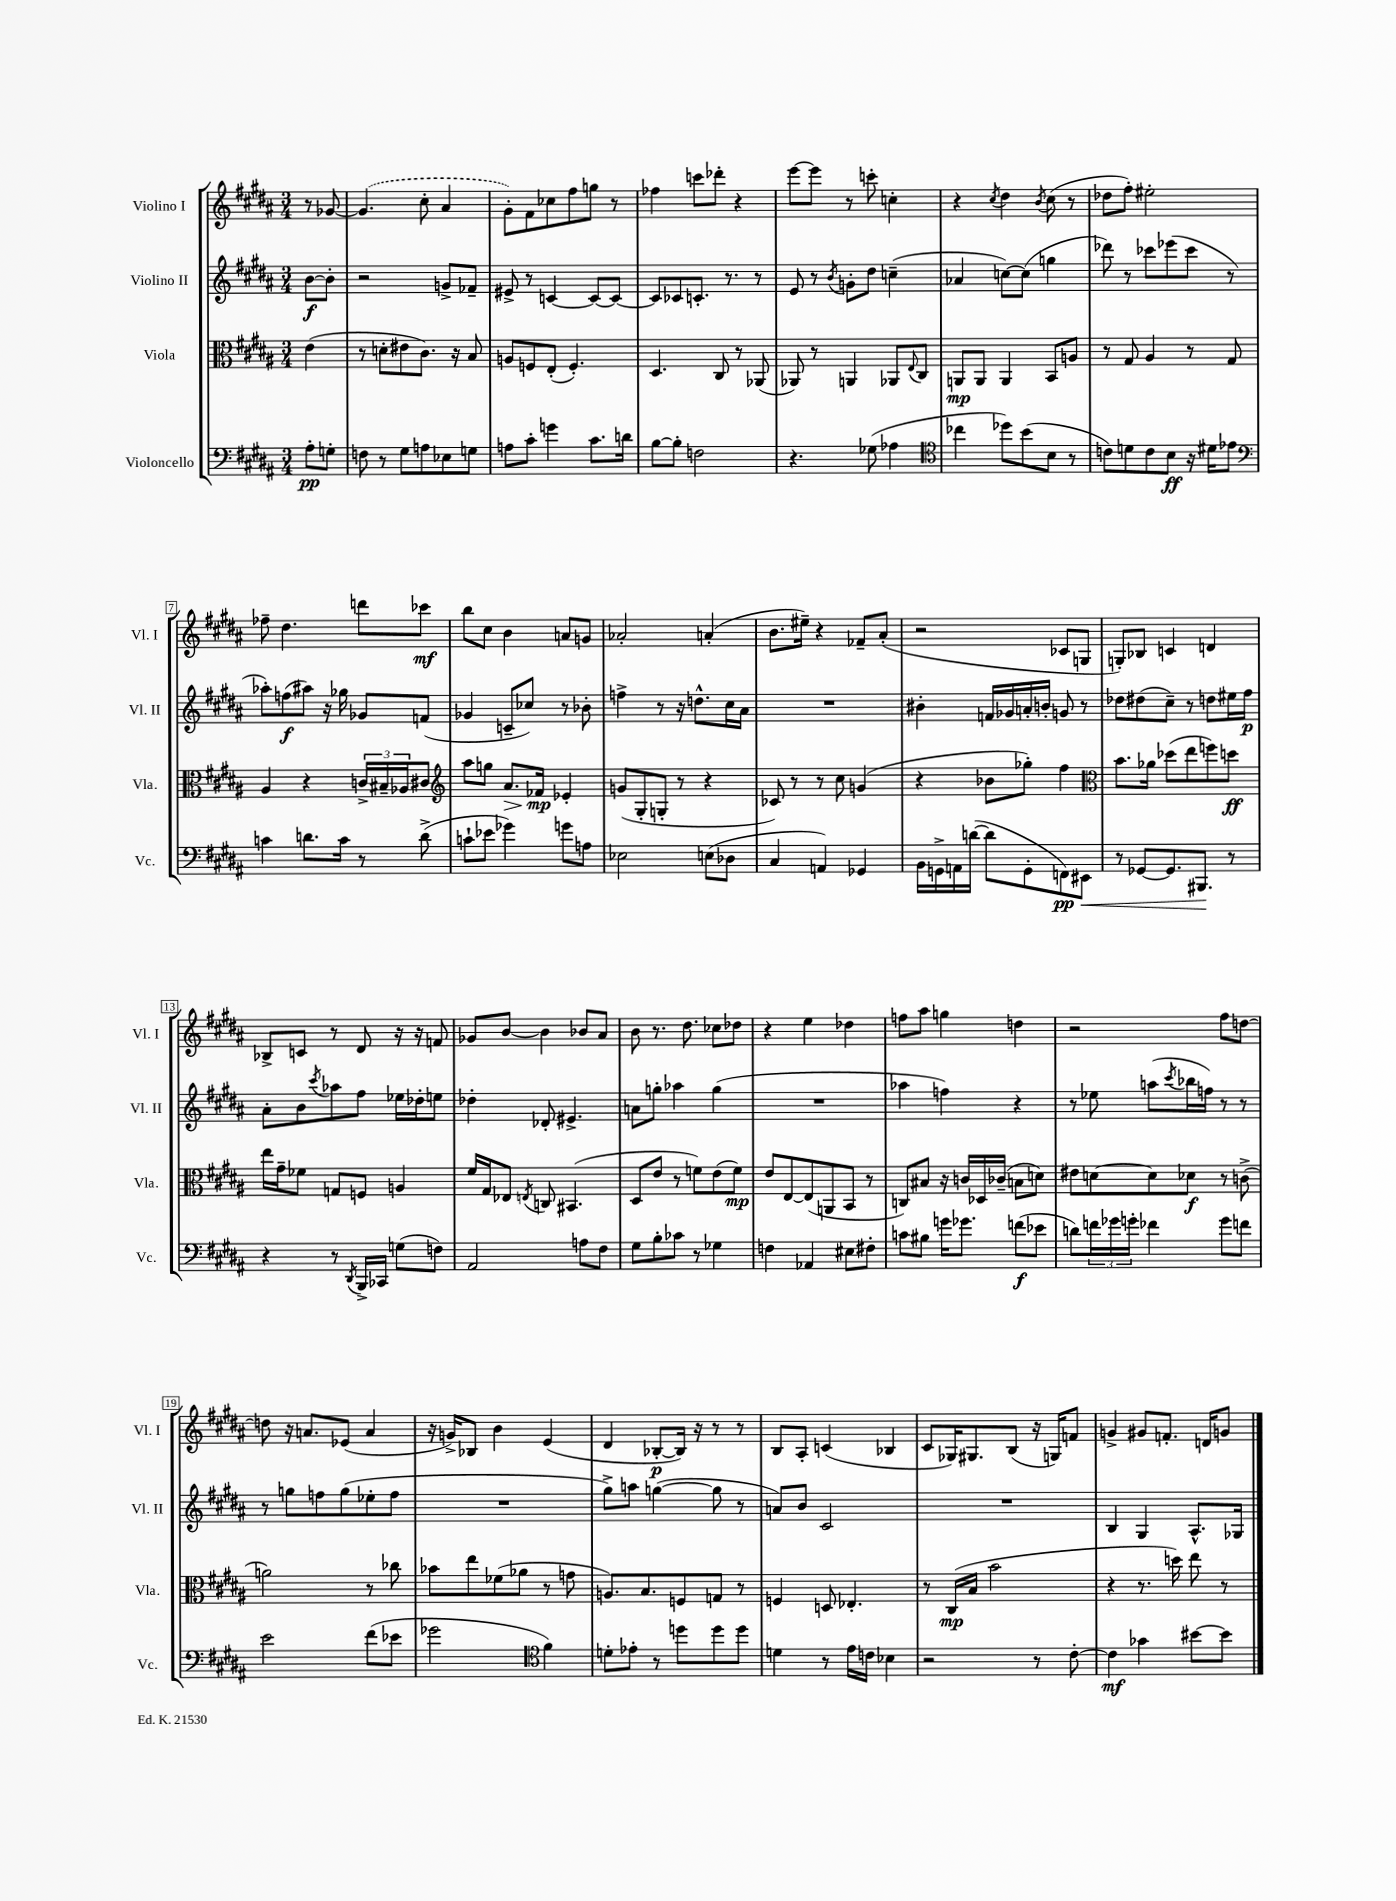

**kern	**dynam	**kern	**dynam	**kern	**dynam	**kern	**dynam
*part4	*part4	*part3	*part3	*part2	*part2	*part1	*part1
*staff4	*staff4	*staff3	*staff3	*staff2	*staff2	*staff1	*staff1
*I"Violoncello	*	*I"Viola	*	*I"Violino II	*	*I"Violino I	*
*I'Vc.	*	*I'Vla.	*	*I'Vl. II	*	*I'Vl. I	*
*clefF4	*	*clefC3	*	*clefG2	*	*clefG2	*
*k[f#c#g#d#a#]	*	*k[f#c#g#d#a#]	*	*k[f#c#g#d#a#]	*	*k[f#c#g#d#a#]	*
*M3/4	*	*M3/4	*	*M3/4	*	*M3/4	*
=	=	=	=	=	=	=	=
8A#'\L	pp	(4e\	.	[8b\L	f	8r	.
8Gn'\J	.	.	.	8b'\J]	.	[8g-X/	.
=1	=1	=1	=1	=1	=1	=1	=1
8Fn\	.	8r	.	2r	.	(4.g-/]	.
8r	.	8dn'\L	.	.	.	.	.
8G#\L	.	8e#X\	.	.	.	.	.
8An\	.	8.c#\J)	.	.	.	8cc#'\	.
8E-X\	.	.	.	8gn^/L	.	4a#/	.
.	.	16r	.	.	.	.	.
8Gn\J	.	8B/	.	8f-X~/J	.	.	.
=2	=2	=2	=2	=2	=2	=2	=2
8An\L	.	8An/L	.	8e#X^/	.	8g#'\L)	.
8c#'\J	.	8Fn/	.	8r	.	8f#\	.
4gn\	.	(8E'/J	.	[4cn/	.	8cc-X\	.
.	.	4.F'/)	.	.	.	8ff#\	.
8.c#\L	.	.	.	8c/L_	.	8ggn\J	.
.	.	.	.	8c/J_	.	8r	.
16dn\Jk	.	.	.	.	.	.	.
=3	=3	=3	=3	=3	=3	=3	=3
[8B\L	.	4.D#/	.	8c/L]	.	4ff-X\	.
8B'\J]	.	.	.	8c-X/	.	.	.
2Fn\	.	.	.	8.cn'/J	.	8cccn\L	.
.	.	8C#/	.	.	.	8ddd-X'\J	.
.	.	.	.	8.r	.	.	.
.	.	8r	.	.	.	4r	.
.	.	(8AA-X/	.	8r	.	.	.
=4	=4	=4	=4	=4	=4	=4	=4
4.r	.	8AA-X/)	.	8e/	.	[8eee\L	.
.	.	8r	.	8r	.	8eee\J]	.
.	.	.	.	8qb/	.	.	.
.	.	4AAn/	.	8gn'\L	.	8r	.
(8G-X\	.	.	.	8dd#\J	.	8cccn'\	.
4A-X\	.	8AA-X/L	.	(4ccn~\	.	4ccn'\	.
.	.	8qqE/	.	.	.	.	.
.	.	8C#/J	.	.	.	.	.
=5	=5	=5	=5	=5	=5	=5	=5
*clefC4	*	*	*	*	*	*	*
4cc-X\	.	8AAn/L	mp	4a-X/	.	4r	.
.	.	8AA/J	.	.	.	.	.
.	.	.	.	.	.	8qcc#/	.
8dd-X\L)	.	4AA/	.	[8ccn\L)	.	4dd#\	.
(8b\	.	.	.	(8cc\J]	.	.	.
.	.	.	.	.	.	8qb/	.
8B\J	.	8BB/L	.	4ggn\	.	(8cc#\	.
8r	.	8An/J	.	.	.	8r	.
=6	=6	=6	=6	=6	=6	=6	=6
8cn\L)	.	8r	.	8ddd-X\)	.	8dd-X\L	.
8dn\	.	8G#/	.	8r	.	8ff#'\J)	.
8c\	.	4A#/	.	8ccc-X\L	.	2ee#X'\	.
8B\J	ff	.	.	(8eee-X\	.	.	.
16r	.	8r	.	8ccc-\J	.	.	.
16d#X\KL	.	.	.	.	.	.	.
8e-X\J	.	8G#/	.	8r	.	.	.
!!LO:LB:g=z
=7	=7	=7	=7	=7	=7	=7	=7
*clefF4	*	*	*	*	*	*	*
4cn\	.	4A#/	.	8aa-X'\L)	.	8ff-X~\	.
.	.	.	.	(8ffn\	f	4.dd#\	.
8.dn\L	.	4r	.	8aa#X\J)	.	.	.
.	.	.	.	16r	.	.	.
16c\Jk	.	.	.	16gg-X\	.	.	.
8r	.	24cn^/LL	.	8g-X/L	.	8dddn\L	.
.	.	24B#X~/	.	.	.	.	.
.	.	24A-X/J	.	.	.	.	.
(8d^\	.	8c#X/J	.	(8fn/J	.	8ccc-X\J	mf
=8	=8	=8	=8	=8	=8	=8	=8
*	*	*clefG2	*	*	*	*	*
8cn`\L	.	8aa#\L	.	4g-X/	.	8bb\L	.
8e-X\J	.	8ggn\J	.	.	.	8cc#\J	.
!	!	!	!LO:HP:b	!	!	!	!
4g-X\)	.	8.a#/L	>	8cn~/L	.	4b\	.
.	.	.	.	8cc-X/J)	.	.	.
.	.	16f-X/Jk	mp	.	.	.	.
8gn\L	.	4e-X'/	]	8r	.	8an/L	.
8An\J	.	.	.	8b-X'\	.	8gn/J	.
=9	=9	=9	=9	=9	=9	=9	=9
2E-X\	.	(8gn/L	.	4ffn^\	.	2a-X'/	.
.	.	8G#'/	.	.	.	.	.
.	.	8Gn'/J	.	8r	.	.	.
.	.	8r	.	16r	.	.	.
.	.	.	.	8.ddn^^\L	.	.	.
(8En\L	.	4r	.	.	.	(4an'/	.
8D-X\J	.	.	.	16cc#\L	.	.	.
.	.	.	.	16a#\JJ	.	.	.
=10	=10	=10	=10	=10	=10	=10	=10
4C#/	.	8c-X/)	.	2.r	.	8.b\L	.
.	.	8r	.	.	.	.	.
.	.	.	.	.	.	16ee#X~\Jk)	.
4AAn/)	.	8r	.	.	.	4r	.
.	.	8cc#\	.	.	.	.	.
4GG-X/	.	(4gn/	.	.	.	8f-X~/L	.
.	.	.	.	.	.	(8a#'/J	.
=11	=11	=11	=11	=11	=11	=11	=11
16BB\LL	.	4r	.	4b#X'\	.	2r	.
16GGn^\	.	.	.	.	.	.	.
16AAn\	.	.	.	.	.	.	.
([16dn\JJ	.	.	.	.	.	.	.
8d\L]	.	8b-X\L	.	16fn/LL	.	.	.
.	.	.	.	16g-X/	.	.	.
8GG'\	.	8gg-X'\J)	.	16an'/	.	.	.
.	.	.	.	16bn'/JJ	.	.	.
8FFn\)	pp	4ff#\	.	8gn/	.	8c-X/L	.
!	!LO:HP:b	!	!	!	!	!	!
8EE#X\J	<	.	.	8r	.	8Gn/J	.
=12	=12	=12	=12	=12	=12	=12	=12
*	*	*clefC3	*	*	*	*	*
8r	.	8.b\L	.	8dd-X\L	.	8Gn'/L)	.
[8GG-X/L	.	.	.	(8dd#X\	.	8B-X/J	.
.	.	16a-X\Jk	.	.	.	.	.
8.GG-/]	.	(8dd-X\L	.	8cc#~\J)	.	4cn/	.
.	.	8ee\	.	8r	.	.	.
8.BBB#X/J	.	.	.	.	.	.	.
.	.	8ffn\)	.	8ddn\L	.	4dn/	.
8r	[	8ddn\J	ff	16ee#X\L	.	.	.
.	.	.	.	16ff#\JJ	p	.	.
!!LO:LB:g=z
=13	=13	=13	=13	=13	=13	=13	=13
4r	.	16ee\LL	.	8a#'\L	.	8B-X^/L	.
.	.	16g#~\J	.	.	.	.	.
.	.	8f-X\J	.	8b\	.	8cn/J	.
.	.	.	.	8qccc#/	.	.	.
8r	.	8Gn/L	.	8aa-X\	.	8r	.
8qDD#/	.	.	.	.	.	.	.
16BBB^/LL	.	8Fn/J	.	8ff#\J	.	8d#/	.
16CC-X/JJ	.	.	.	.	.	.	.
(8Gn\L	.	4An/	.	16ee-X\LL	.	16r	.
.	.	.	.	16dd-X'\J	.	16r	.
8Fn\J)	.	.	.	8een\J	.	8fn/	.
=14	=14	=14	=14	=14	=14	=14	=14
2AA#/	.	16f#/LL	.	4dd-X'\	.	8g-X/L	.
.	.	16G#/J	.	.	.	.	.
.	.	8E-X/J	.	.	.	[8b/J	.
.	.	8qEn/	.	.	.	.	.
.	.	8Cn/	.	8d-X'/	.	4b\]	.
.	.	(4.BB#X/	.	4.e#X^/	.	.	.
8An\L	.	.	.	.	.	8b-X/L	.
8F#\J	.	.	.	.	.	8a#/J	.
=15	=15	=15	=15	=15	=15	=15	=15
8G#\L	.	8D#/L	.	8an\L	.	8b\	.
8B'\	.	8e/J	.	8ggn'\J	.	8.r	.
8c-X\J	.	8r	.	4aa-X\	.	.	.
.	.	.	.	.	.	8.dd#\	.
8r	.	8fn\L)	.	.	.	.	.
4G-X\	.	(8e\	.	(4gg\	.	8cc-X\L	.
.	.	8f\J)	mp	.	.	8dd-X\J	.
=16	=16	=16	=16	=16	=16	=16	=16
4Fn\	.	8e/L	.	2.r	.	4r	.
.	.	[8E/	.	.	.	.	.
4AA-X/	.	(8E/]	.	.	.	4ee\	.
.	.	8AAn/	.	.	.	.	.
8E#X\L	.	8BB/J	.	.	.	4dd-X\	.
8F#X'\J	.	8r	.	.	.	.	.
=17	=17	=17	=17	=17	=17	=17	=17
8cn\L	.	8Cn/L)	.	4aa-X\	.	8ffn\L	.
8B#X\J	.	8B#X/J	.	.	.	8aa#\J	.
16gn\KL	.	16r	.	4ffn\)	.	4ggn\	.
8.g-X\J	.	16cn/LL	.	.	.	.	.
.	.	16D-X/	.	.	.	.	.
.	.	(16c-X~/JJ	.	.	.	.	.
(8fn\L	f	8Bn\L	.	4r	.	4ddn\	.
8e-X\J	.	8dn\J)	.	.	.	.	.
=18	=18	=18	=18	=18	=18	=18	=18
8dn\L)	.	8e#X\L	.	8r	.	2r	.
24fn\L	.	[8dn\	.	8ee-X\	.	.	.
24g-X\	.	.	.	.	.	.	.
24gn'\JJ	.	.	.	.	.	.	.
4f-X\	.	8d\]	.	(8aan\L	.	.	.
.	.	.	.	8qccc#/	.	.	.
.	.	8d-X\J	f	16bb-X\L	.	.	.
.	.	.	.	16ffn\JJ)	.	.	.
8g\L	.	8r	.	8r	.	8ff#\L	.
8fn\J	.	(8cn^\	.	8r	.	[8ddn\J	.
!!LO:LB:g=z
=19	=19	=19	=19	=19	=19	=19	=19
2e\	.	2an\)	.	8r	.	8ddn\]	.
.	.	.	.	8ggn\L	.	16r	.
.	.	.	.	.	.	8.an/L	.
.	.	.	.	8ffn\	.	.	.
.	.	.	.	(8gg\	.	(8e-X/J	.
(8f#\L	.	8r	.	8ee-X'\	.	4a/	.
8e-X\J	.	8cc-X\	.	8ff\J	.	.	.
=20	=20	=20	=20	=20	=20	=20	=20
2g-X\	.	8b-X\L	.	2.r	.	16r	.
.	.	.	.	.	.	16gn^/KL)	.
.	.	8ee\	.	.	.	8B-X/J	.
.	.	(8f-X\	.	.	.	4b\	.
.	.	8a-X\J	.	.	.	.	.
*clefC4	*	*	*	*	*	*	*
4f#\)	.	8r	.	.	.	(4e/	.
.	.	8gn\	.	.	.	.	.
=21	=21	=21	=21	=21	=21	=21	=21
8dn'\L	.	8.An/L)	.	8gg#^\L)	.	4d#/	.
8e-X'\J	.	.	.	8aan\J	.	.	.
.	.	8.B/	.	.	.	.	.
8r	.	.	.	([4ggn\	.	[8B-X'/L	p
8ddn\L	.	8Fn/	.	.	.	16B-/Jk])	.
.	.	.	.	.	.	16r	.
8dd\	.	8Gn/J	.	8gg\]	.	8r	.
8dd\J	.	8r	.	8r	.	8r	.
=22	=22	=22	=22	=22	=22	=22	=22
4dn\	.	4Fn/	.	8an/L)	.	8B/L	.
.	.	.	.	8b/J	.	8A#'/J	.
8r	.	8Dn/	.	2c#/	.	(4cn/	.
16e\LL	.	4.E-X'/	.	.	.	.	.
16cn\JJ	.	.	.	.	.	.	.
4B-X\	.	.	.	.	.	4B-X/	.
=23	=23	=23	=23	=23	=23	=23	=23
2r	.	8r	.	2.r	.	8c#/L	.
.	.	(16C#/LL	mp	.	.	16G-X/K)	.
.	.	16B/JJ	.	.	.	8.G#X/	.
.	.	2b\	.	.	.	.	.
.	.	.	.	.	.	(8B/J	.
8r	.	.	.	.	.	16r	.
.	.	.	.	.	.	16Gn/KL)	.
[8c#'\	.	.	.	.	.	8fn/J	.
=24	=24	=24	=24	=24	=24	=24	=24
4c#\]	mf	4r	.	4B/	.	4gn^/	.
4g-X\	.	8.r	.	4G#/	.	8g#X/L	.
.	.	.	.	.	.	8.fn'/J	.
.	.	16ddn\)	.	.	.	.	.
[8b#X\L	.	8ee\	.	8.A#^^/L	.	.	.
.	.	.	.	.	.	16dn/KL	.
8b#\J]	.	8r	.	.	.	8gn/J	.
.	.	.	.	16G-X/Jk	.	.	.
==	==	==	==	==	==	==	==
*-	*-	*-	*-	*-	*-	*-	*-
